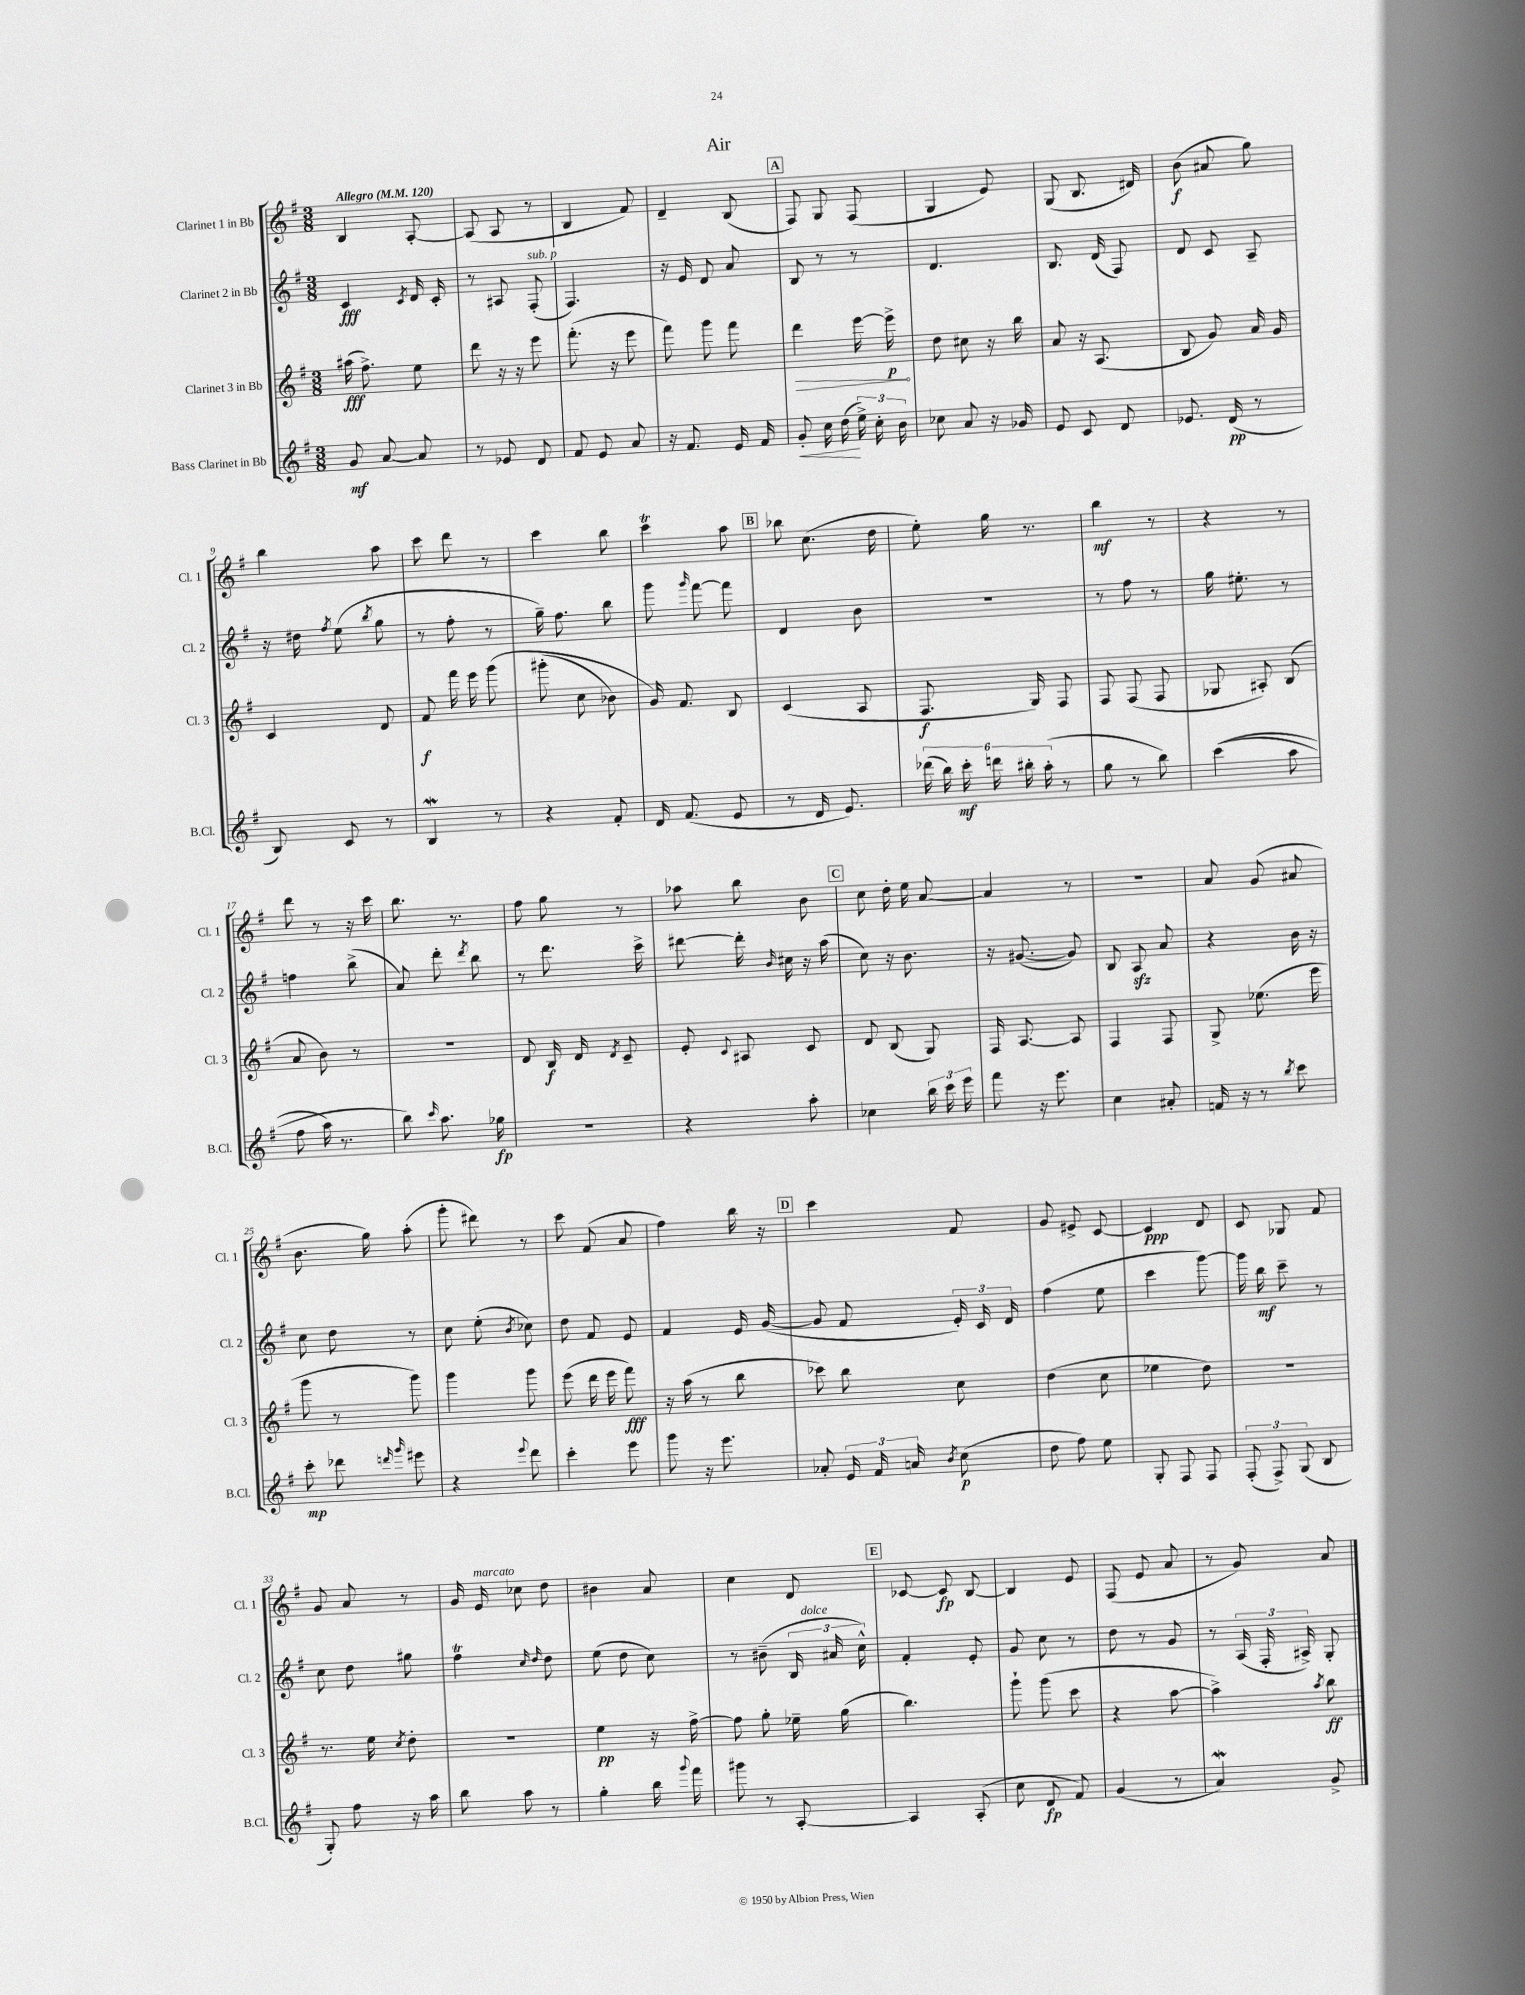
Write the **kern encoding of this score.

**kern	**kern	**kern	**kern
*staff4	*staff3	*staff2	*staff1
*clefG2	*clefG2	*clefG2	*clefG2
*k[f#]	*k[f#]	*k[f#]	*k[f#]
*M3/8	*M3/8	*M3/8	*M3/8
*MM120	*MM120	*MM120	*MM120
8g/	(16aa#\	4c/	4B/
.	8.ff#^\)	.	.
[8a/	.	.	.
.	.	8qc/	.
8a/]	8ee\	16d/	[8A'/
.	.	16c'/	.
=	=	=	=
8r	8ddd\	8r	(8A/]
8e-/	16r	8A#/	8A/
.	16r	.	.
8d/	8eee\	(8F#'/	8r
=	=	=	=
8f#/	(8.fff#'\	4.F#/)	4B/
8e/	.	.	.
.	16r	.	.
8a/	8eee\	.	8f#/)
=	=	=	=
16r	8fff#\)	16r	4d~/
8.f#/	.	16e/	.
.	8ggg\	8d/	.
16e/	8fff#\	8a/	(8B/
16f#/	.	.	.
=	=	=	=
8g'/	4ddd\	8B/	8F#/)
16cc\	.	8r	8G/
(16dd\	.	.	.
24ee^\)	[16eee\	8r	(8F#/
24cc'\	.	.	.
.	16eee^\]	.	.
24b\	.	.	.
=	=	=	=
8cc-\	8dd\	4.d/	4G/
8a/	8cc#\	.	.
16r	16r	.	8e/)
16g-/	16bb\	.	.
=	=	=	=
8e/	8a/	8.B/	(8G/
8c/	16r	.	8.B/
.	(8.A/	(16d/	.
8d/	.	8F#/)	.
.	.	.	16d#/)
=	=	=	=
8.e-/	8B/	8d/	(8b\
.	8g/)	8c/	8a#/
(16d/	.	.	.
8r	16a/	8A~/	8gg\)
.	16g/	.	.
=	=	=	=
8B/)	4c/	16r	4bb\
.	.	16dd#\	.
.	.	8qff#/	.
8c/	.	(8ee\	.
.	.	8qbb/	.
8r	8d/	8gg\	8aa\
=	=	=	=
4B/	8f#/	8r	8ccc\
.	16fff#\	8ff#'\	8ddd\
.	16eee\	.	.
8r	&(8ggg\	8r	8r
=	=	=	=
4r	(8ggg#'\	16gg~\)	4ccc\
.	.	8.ff#\	.
.	8cc\	.	.
8f#'/	8b-\)	8bb\	8bb\
=	=	=	=
16d/	16g/&)	8ggg\	4ccc\
(8.f#/	8.f#/	.	.
.	.	16qqggg/	.
.	.	[8fff#\	.
8e/	8B/	8fff#\]	8aa\
=	=	=	=
8r	(4c/	4d/	8bb-\
16d/	.	.	(8.cc\
8.e/)	.	.	.
.	8A/	8b\	.
.	.	.	16dd\
=	=	=	=
(24ddd-\	8.F#/	4.r	8ee'\)
24bb\)	.	.	.
24ccc'\	.	.	.
24ddd\	.	.	16gg\
24bb#'\	.	.	.
.	16G/)	.	8.r
(24aa'\	.	.	.
8r	8F#/	.	.
=	=	=	=
8gg\	8F#/	8r	4bb\
8r	(8F#/	8ff#\	.
8bb\)	8F#/	8r	8r
=	=	=	=
&((4ccc\	8G-/	16gg\	4r
.	.	8.ee#'\	.
.	8A#'/)	.	.
8aa\	(8B/	8r	8r
=	=	=	=
8ff#\	8a/	4ff\	8ddd\
16aa\)	8b\)	.	8r
8.r	.	.	.
.	8r	(8bb^\	16r
.	.	.	16ccc\
=	=	=	=
8bb\&)	4.r	8a/)	8.bb\
16qqccc/	.	.	.
8.aa\	.	8ddd'\	.
.	.	.	8.r
.	.	8qddd/	.
.	.	8bb\	.
16gg-\	.	.	.
=	=	=	=
4.r	8d/	8r	8ff#\
.	16B/	8.ddd\	8gg\
.	16d/	.	.
.	8qd/	.	.
.	8c~/	.	8r
.	.	16ccc^\	.
=	=	=	=
4r	8e'/	[8ddd#\	8aa-\
.	8qqc/	.	.
.	8A#/	16ddd#'\]	8bb\
.	.	16qqb/	.
.	.	16cc#\	.
8aa'\	8c/	16r	8b\
.	.	(16aa\	.
=	=	=	=
4cc-\	8d/	8cc\)	8cc\
.	(8B/	16r	16dd'\
.	.	8.b\	16ee\
24bb\	8G/)	.	[8a/
24ccc\	.	.	.
24eee\	.	.	.
=	=	=	=
8fff#\	16F#/	16r	4a/]
.	[8.A/	([8.g#/	.
16r	.	.	.
8.eee\	.	.	.
.	8A/]	8g#/])	8r
=	=	=	=
4cc\	4F#/	8B/	4.r
.	.	8A/	.
8a#'/	8F#/	8a/	.
=	=	=	=
16f/	8G^/	4r	8a/
16r	.	.	.
8r	(8.ee-\	.	(8g/
8qbb/	.	.	.
8ccc\	.	16b\	8a#/
.	16eee\	16r	.
=	=	=	=
8ccc'\	8ggg\	8cc\	8.b\
8ddd-\	8r	8dd\	.
.	.	.	16gg\)
16qqddd/	.	.	.
16qqggg/	.	.	.
8eee#\	8ggg\)	8r	(8aa'\
=	=	=	=
4r	4ggg\	8cc\	8ggg'\
.	.	(8ee'\	8ddd#\)
8qqeee/	.	8qb/	.
8ddd\	8ggg\	8cc-\)	8r
=	=	=	=
4ccc'\	(8eee\	8dd\	8ccc\
.	16ddd\	8f#/	(8f#/
.	16eee\	.	.
8eee\	8fff#\)	8e/	8a/
=	=	=	=
8ggg\	16r	4f#/	4ff#\)
.	(16aa\	.	.
16r	8r	.	.
8.eee\	.	.	.
.	8bb\	16e/	16bb\
.	.	([16g/	16r
=	=	=	=
8a-'/	8ccc-\)	8g/]	4ccc\
24e/	8bb\	8f#/	.
24f#/	.	.	.
24a/	.	.	.
8qb/	.	.	.
(8cc\	8cc\	24e'/)	8f#/
.	.	24c/	.
.	.	24d/	.
=	=	=	=
8dd\	(4dd\	(4ff#\	8g/
8ff#\)	.	.	8e#^/
8ee\	8cc\	8ee\	[8c/
=	=	=	=
8G'/	4ee-\	4ccc\	4c/]
8F#/	.	.	.
8F#/	8dd\)	[8ggg\)	8d/
=	=	=	=
(12F#'/	4.r	16ggg\]	8c/
.	.	16bb\	.
12F#^/)	.	.	.
.	.	8ccc~\	8G-/
(12G/	.	.	.
8B/	.	8r	8f#/
=	=	=	=
8G'/)	8.r	8cc\	8g/
8ff#\	.	8dd\	8a/
.	16ee\	.	.
.	8qcc/	.	.
16r	8dd'\	8gg#\	8r
16aa\	.	.	.
=	=	=	=
8bb\	4.r	4ff#\	16g/
.	.	.	16e/
8aa\	.	.	8cc-\
.	.	16qqcc/	.
.	.	16qqdd/	.
8r	.	8dd\	8dd\
=	=	=	=
4gg'\	4ee\	(8ee\	4b#\
.	.	8dd\	.
16bb\	16r	8cc\)	8a/
8qqggg/	.	.	.
16fff#\	[16ff#^\	.	.
=	=	=	=
8ggg#\	8ff#\]	8r	4cc\
8r	8gg'\	(8b#~\	.
[8A'/	16ee-~\	24B/	8d/
.	.	24a#/	.
.	(16gg\	.	.
.	.	24cc^^\)	.
=	=	=	=
4A/]	4.bb\)	4f#'/	[8c-/
.	.	.	8c-/]
(8A'/	.	8e'/	[8B/
=	=	=	=
8cc\	8ggg`\	8g/	4B/]
8d/	(8ggg\	8cc\	.
8f#/)	8ccc\	8r	8e/
=	=	=	=
(4g/	4r	8dd\	(8F#/
.	.	8r	8e/
8r	[8aa\	8g/	8a/
=	=	=	=
4a/)	4aa^\])	8r	8r
.	.	(24A/	8g/)
.	.	24F#'/	.
.	.	24A#^/)	.
.	8qaa/	.	.
8g^/	8bb\	8G'/	8a/
==	==	==	==
*-	*-	*-	*-
